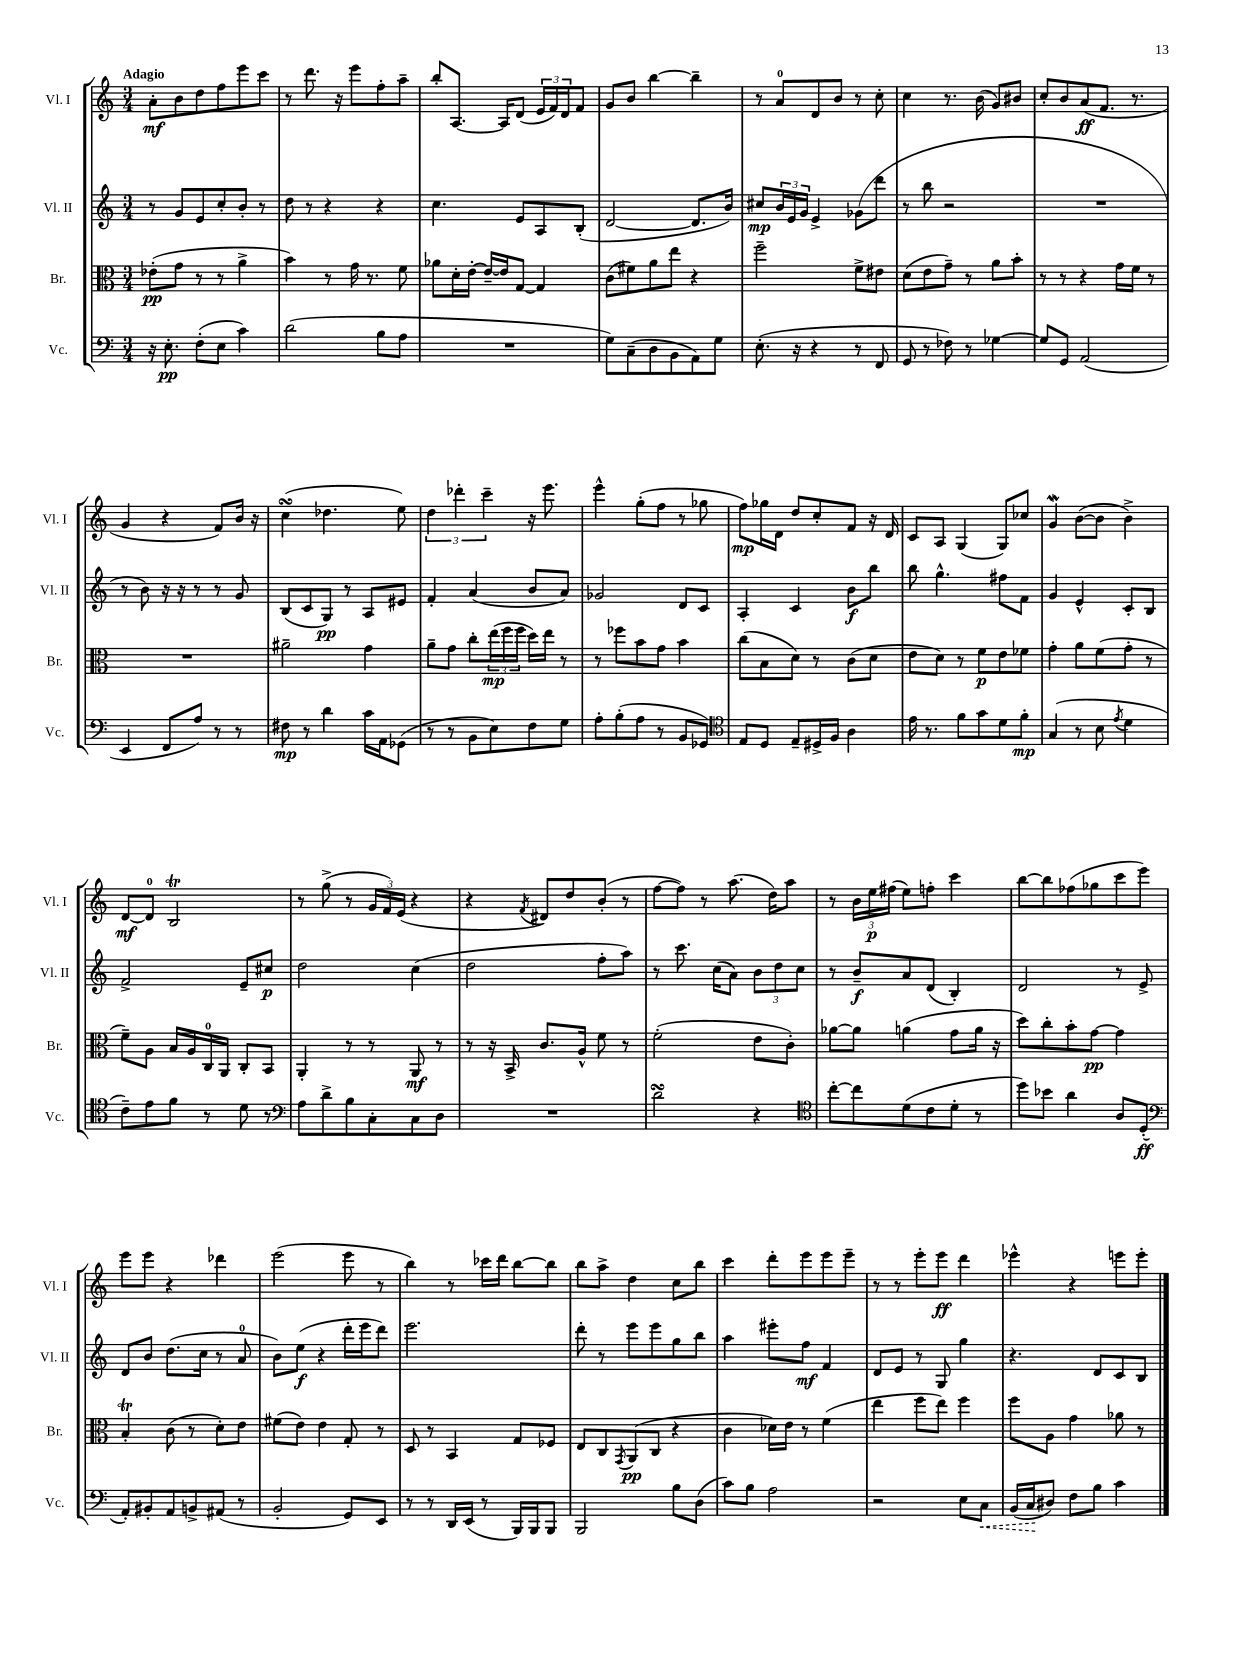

**kern	**dynam	**kern	**dynam	**kern	**dynam	**kern	**dynam
*part4	*part4	*part3	*part3	*part2	*part2	*part1	*part1
*staff4	*staff4	*staff3	*staff3	*staff2	*staff2	*staff1	*staff1
*I"Vc.	*	*I"Br.	*	*I"Vl. II	*	*I"Vl. I	*
*I'Vc.	*	*I'Br.	*	*I'Vl. II	*	*I'Vl. I	*
*clefF4	*	*clefC3	*	*clefG2	*	*clefG2	*
*k[]	*	*k[]	*	*k[]	*	*k[]	*
*M3/4	*	*M3/4	*	*M3/4	*	*M3/4	*
=1	=1	=1	=1	=1	=1	=1	=1
!	!	!	!	!	!	!LO:TX:a:B:t=Adagio	!
16r	.	(8e-X'\L	pp	8r	.	8a'\L	mf
8.E'\	pp	.	.	.	.	.	.
.	.	8g\J	.	8g/L	.	8b\	.
(8F'\L	.	8r	.	8e/	.	8dd\	.
8E\J	.	8r	.	8cc'/	.	8ff\	.
4c\)	.	4a^\	.	8b'/J	.	8eee\	.
.	.	.	.	8r	.	8ccc\J	.
=2	=2	=2	=2	=2	=2	=2	=2
(2d\	.	4b\)	.	8dd\	.	8r	.
.	.	.	.	8r	.	8.ddd\	.
.	.	8r	.	4r	.	.	.
.	.	.	.	.	.	16r	.
.	.	16g\	.	.	.	8eee\L	.
.	.	8.r	.	.	.	.	.
8B\L	.	.	.	4r	.	8ff'\	.
8A\J	.	8f\	.	.	.	8aa~\J	.
=3	=3	=3	=3	=3	=3	=3	=3
2.r	.	8a-X\L	.	4.cc\	.	8bb'/L	.
.	.	16d'\L	.	.	.	[8.A/J	.
.	.	[16e'\JJ	.	.	.	.	.
.	.	16e~/LL_	.	.	.	.	.
.	.	16e/J]	.	.	.	16A/KL]	.
.	.	[8G/J	.	8e/L	.	(8d/J	.
.	.	4G/]	.	8A/	.	24e/LL	.
.	.	.	.	.	.	24f/)	.
.	.	.	.	.	.	24d/J	.
.	.	.	.	(8B'/J	.	8f/J	.
=4	=4	=4	=4	=4	=4	=4	=4
8G\L)	.	(8c\L	.	[2d/	.	8g/L	.
(8C~\	.	8f#X\)	.	.	.	8b/J	.
8D\	.	8a\	.	.	.	[4bb\	.
8BB\	.	8ee\J	.	.	.	.	.
8AA\)	.	4r	.	8.d/L]	.	4bb~\]	.
8G\J	.	.	.	.	.	.	.
.	.	.	.	16b/Jk)	.	.	.
=5	=5	=5	=5	=5	=5	=5	=5
(8.E'\	.	2ff~\	.	8cc#X/L	mp	8r	.
.	.	.	.	24b/L	.	8a/L	.
.	.	.	.	24e/	.	.	.
16r	.	.	.	.	.	.	.
.	.	.	.	24g/JJ	.	.	.
4r	.	.	.	4e^/	.	8d/	.
.	.	.	.	.	.	8b/J	.
8r	.	8f^\L	.	(8g-X\L	.	8r	.
8FF/	.	8e#X\J	.	8ddd\J	.	8cc'\	.
=6	=6	=6	=6	=6	=6	=6	=6
8GG/	.	(8d\L	.	8r	.	4cc\	.
8r	.	8e\	.	8bb\	.	.	.
8F-X\)	.	8g~\J)	.	2r	.	8.r	.
8r	.	8r	.	.	.	.	.
.	.	.	.	.	.	(16b\	.
[4G-X\	.	8a\L	.	.	.	8g/L)	.
.	.	8b'\J	.	.	.	8b#X/J	.
=7	=7	=7	=7	=7	=7	=7	=7
8G-/L]	.	8r	.	2.r	.	8cc'/L	.
8GG/J	.	8r	.	.	.	8b/	.
(2AA/	.	4r	.	.	.	(8a/	ff
.	.	.	.	.	.	8.f/J	.
.	.	16g\LL	.	.	.	.	.
.	.	16f\JJ	.	.	.	8.r	.
.	.	8r	.	.	.	.	.
!!LO:LB:g=z
=8	=8	=8	=8	=8	=8	=8	=8
4EE/	.	2.r	.	8r	.	4g/	.
.	.	.	.	8b\)	.	.	.
8FF/L	.	.	.	16r	.	4r	.
.	.	.	.	16r	.	.	.
8A/J)	.	.	.	8r	.	.	.
8r	.	.	.	8r	.	8f/L)	.
8r	.	.	.	8g/	.	16b/Jk	.
.	.	.	.	.	.	16r	.
=9	=9	=9	=9	=9	=9	=9	=9
8F#X\	mp	2a#X~\	.	(8B/L	.	(4ccsSSs\	.
8r	.	.	.	8c/	.	.	.
4d\	.	.	.	8G/J)	pp	4.dd-X\	.
.	.	.	.	8r	.	.	.
16c\LL	.	4g\	.	8A/L	.	.	.
16AA\J	.	.	.	.	.	.	.
(8GG-X\J	.	.	.	8e#X/J	.	8ee\)	.
=10	=10	=10	=10	=10	=10	=10	=10
8r	.	8a~\L	.	4f'/	.	6dd\	.
8r	.	8g\J	.	.	.	.	.
.	.	.	.	.	.	6ddd-X'\	.
8BB\L	.	8cc'\L	.	(4a/	.	.	.
.	.	.	.	.	.	6ccc~\	.
8E\)	.	(24ee\L	mp	.	.	.	.
.	.	24ff\	.	.	.	.	.
.	.	24ff\JJ	.	.	.	.	.
8F\	.	16dd\LL)	.	8b/L	.	16r	.
.	.	16ee\JJ	.	.	.	8.eee\	.
8G\J	.	8r	.	8a/J)	.	.	.
=11	=11	=11	=11	=11	=11	=11	=11
8A'\L	.	8r	.	2g-X/	.	4eee^^\	.
(8B'\	.	8ff-X\L	.	.	.	.	.
8A\J	.	8b\	.	.	.	(8gg'\L	.
8r	.	8g\J	.	.	.	8ff\J	.
8BB/L	.	4b\	.	8d/L	.	8r	.
8GG-X/J)	.	.	.	8c/J	.	8gg-X\	.
=12	=12	=12	=12	=12	=12	=12	=12
*clefC4	*	*	*	*	*	*	*
8E/L	.	(8cc\L	.	4A'/	.	8ff\L)	mp
8D/J	.	8B\	.	.	.	16gg-X\L	.
.	.	.	.	.	.	16d\JJ	.
8E~/L	.	8d\J)	.	4c/	.	8dd/L	.
16D#X^/L	.	8r	.	.	.	8cc'/	.
16F/JJ	.	.	.	.	.	.	.
4A\	.	(8c\L	.	8b\L	f	8f/J	.
.	.	8d\J	.	8bb\J	.	16r	.
.	.	.	.	.	.	16d/	.
=13	=13	=13	=13	=13	=13	=13	=13
16e\	.	8e\L	.	8bb\	.	8c/L	.
8.r	.	.	.	.	.	.	.
.	.	8d\J)	.	4.gg^^\	.	8A/J	.
8f\L	.	8r	.	.	.	(4G/	.
8g\	.	8f\L	p	.	.	.	.
8d\	.	8e\	.	8ff#X\L	.	8G/L)	.
8f'\J	mp	8f-X\J	.	8f\J	.	8cc-X/J	.
=14	=14	=14	=14	=14	=14	=14	=14
(4G/	.	4g'\	.	4g/	.	4gW/	.
8r	.	8a\L	.	4e^^/	.	([8b\L	.
8B\	.	(8f\	.	.	.	8b\J]	.
8qe/	.	.	.	.	.	.	.
4d\	.	8g'\J	.	8c'/L	.	4b^\)	.
.	.	8r	.	8B/J	.	.	.
!!LO:LB:g=z
=15	=15	=15	=15	=15	=15	=15	=15
8c~\L)	.	8f~\L)	.	2f^/	.	[8d/L	mf
8e\	.	8A\J	.	.	.	8d/J]	.
8f\J	.	16B/LL	.	.	.	2Bt/	.
.	.	16A/	.	.	.	.	.
8r	.	16C/	.	.	.	.	.
.	.	16AA/JJ	.	.	.	.	.
8d\	.	8C'/L	.	8e~/L	.	.	.
8r	.	8BB/J	.	8cc#X/J	p	.	.
=16	=16	=16	=16	=16	=16	=16	=16
*clefF4	*	*	*	*	*	*	*
8A\L	.	4AA'/	.	2dd\	.	8r	.
8d^\	.	.	.	.	.	(8gg^\	.
8B\	.	8r	.	.	.	8r	.
8C'\	.	8r	.	.	.	24g/LL	.
.	.	.	.	.	.	24f/)	.
.	.	.	.	.	.	(24e/JJ	.
8C\	.	8AA/	mf	(4cc\	.	4r	.
8D\J	.	8r	.	.	.	.	.
=17	=17	=17	=17	=17	=17	=17	=17
2.r	.	8r	.	2dd\	.	4r	.
.	.	16r	.	.	.	.	.
.	.	16BB^/	.	.	.	.	.
.	.	.	.	.	.	8qf/	.
.	.	8.c/L	.	.	.	8d#X/L)	.
.	.	.	.	.	.	8dd/	.
.	.	16A^^/Jk	.	.	.	.	.
.	.	8f\	.	8ff'\L	.	(8b'/J	.
.	.	8r	.	8aa\J)	.	8r	.
=18	=18	=18	=18	=18	=18	=18	=18
2dsSSS\	.	(2f'\	.	8r	.	[8ff\L	.
.	.	.	.	8.ccc\	.	8ff\J])	.
.	.	.	.	.	.	8r	.
.	.	.	.	(16cc\KL	.	.	.
.	.	.	.	8a\J)	.	(8.aa\	.
4r	.	8e\L	.	12b\L	.	.	.
.	.	.	.	.	.	16dd\KL)	.
.	.	.	.	12dd\	.	.	.
.	.	8c'\J)	.	.	.	8aa\J	.
.	.	.	.	12cc\J	.	.	.
=19	=19	=19	=19	=19	=19	=19	=19
*clefC4	*	*	*	*	*	*	*
[8cc'\L	.	[8a-X\L	.	8r	.	8r	.
8cc\]	.	8a-\J]	.	8b~/L	f	24b\LL	.
.	.	.	.	.	.	24ee\	p
.	.	.	.	.	.	(24ff#X\JJ	.
(8d\	.	(4an\	.	8a/	.	8ee\L)	.
8c\	.	.	.	(8d/J	.	8ffn'\J	.
8d'\J	.	8g\L	.	4B'/)	.	4ccc\	.
8r	.	16a\Jk	.	.	.	.	.
.	.	16r	.	.	.	.	.
=20	=20	=20	=20	=20	=20	=20	=20
8dd\L)	.	8dd\L)	.	2d/	.	[8bb\L	.
8b-X\J	.	8cc'\	.	.	.	8bb\]	.
4a\	.	8b'\	.	.	.	(8ff-X\	.
.	.	[8g\J	pp	.	.	8gg-X\	.
8A/L	.	4g\]	.	8r	.	8ccc\	.
(8D'/J	ff	.	.	8e^/	.	8eee\J)	.
!!LO:LB:g=z
=21	=21	=21	=21	=21	=21	=21	=21
*clefF4	*	*	*	*	*	*	*
8AA'/L)	.	4Bt'/	.	8d/L	.	8eee\L	.
8BB#X'/	.	.	.	8b/J	.	8eee\J	.
8AA/	.	(8c\	.	(8.dd\L	.	4r	.
8BBn^/	.	8r	.	.	.	.	.
.	.	.	.	16cc\Jk	.	.	.
(8AA#X/J	.	8d'\L)	.	8r	.	4ddd-X\	.
8r	.	8e\J	.	8a/	.	.	.
=22	=22	=22	=22	=22	=22	=22	=22
2BB'/	.	(8f#X\L	.	8b\L)	.	(2eee\	.
.	.	8e\J)	.	(8ee\J	f	.	.
.	.	4e\	.	4r	.	.	.
8GG/L)	.	8G'/	.	16ddd'\LL	.	8eee\	.
.	.	.	.	16eee\J	.	.	.
8EE/J	.	8r	.	8ddd\J)	.	8r	.
=23	=23	=23	=23	=23	=23	=23	=23
8r	.	8D/	.	2.eee\	.	4bb\)	.
8r	.	8r	.	.	.	.	.
16DD/LL	.	4BB/	.	.	.	8r	.
(16EE/JJ	.	.	.	.	.	.	.
8r	.	.	.	.	.	16ccc-X\LL	.
.	.	.	.	.	.	16ddd\JJ	.
16BBB/LL)	.	8G/L	.	.	.	[8bb\L	.
16BBB/J	.	.	.	.	.	.	.
8BBB/J	.	8F-X/J	.	.	.	8bb\J]	.
=24	=24	=24	=24	=24	=24	=24	=24
2BBB/	.	8E/L	.	8ddd'\	.	8bb\L	.
.	.	8C/	.	8r	.	8aa^\J	.
.	.	8qGG/	.	.	.	.	.
.	.	(8AA/	pp	8eee\L	.	4dd\	.
.	.	8C/J	.	8eee\	.	.	.
8B\L	.	4r	.	8gg\	.	8cc\L	.
(8D\J	.	.	.	8bb\J	.	8bb\J	.
=25	=25	=25	=25	=25	=25	=25	=25
8c\L)	.	4c\	.	4aa\	.	4ccc\	.
8B\J	.	.	.	.	.	.	.
2A\	.	16d-X\LL)	.	8eee#X'\L	.	8ddd'\L	.
.	.	16e\JJ	.	.	.	.	.
.	.	8r	.	8ff\J	mf	8eee\	.
.	.	(4f\	.	4f/	.	8eee\	.
.	.	.	.	.	.	8eee~\J	.
=26	=26	=26	=26	=26	=26	=26	=26
2r	.	4ee\	.	8d/L	.	8r	.
.	.	.	.	8e/J	.	8r	.
.	.	8ff\L	.	8r	.	8eee'\L	.
.	.	8ee\J)	.	8G/	.	8eee\J	ff
8E\L	.	4ff\	.	4gg\	.	4ddd\	.
!	!LO:HP:b	!	!	!	!	!	!
8C\J	<	.	.	.	.	.	.
=27	=27	=27	=27	=27	=27	=27	=27
(16BB/LL	.	8ff\L	.	4.r	.	4eee-X^^\	.
16C/J	.	.	.	.	.	.	.
8D#X/J)	[	8A\J	.	.	.	.	.
8F\L	.	4g\	.	.	.	4r	.
8B\J	.	.	.	8d/L	.	.	.
4c\	.	8a-X\	.	8c/	.	8eeen\L	.
.	.	8r	.	8B/J	.	8eee'\J	.
==	==	==	==	==	==	==	==
*-	*-	*-	*-	*-	*-	*-	*-
